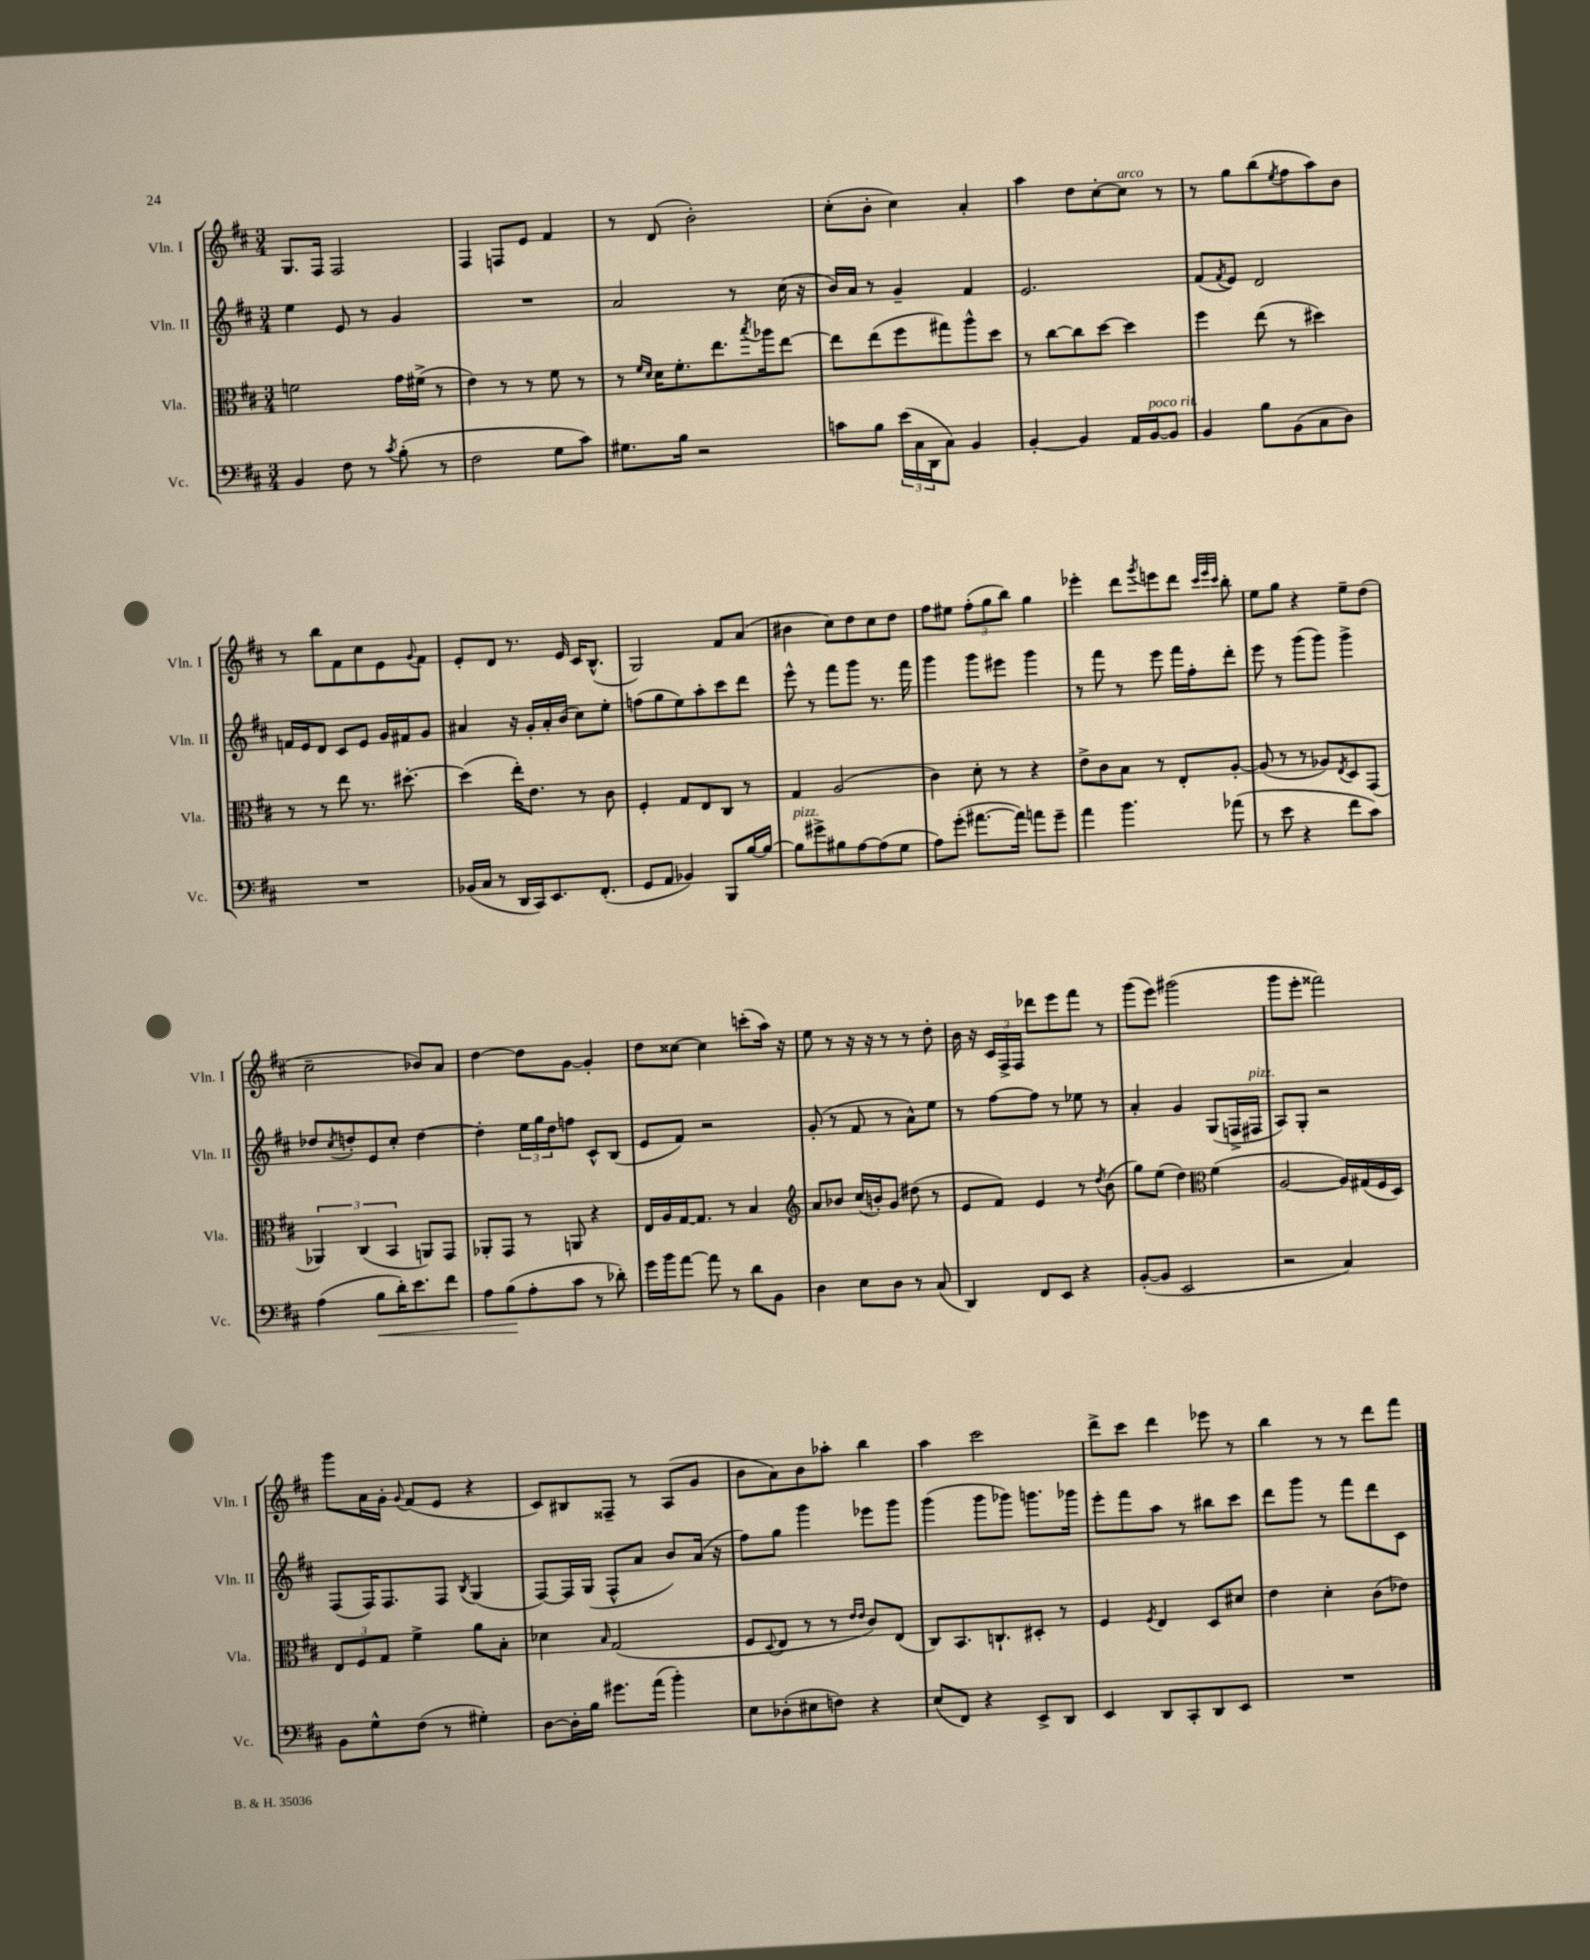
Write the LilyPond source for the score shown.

<<
\new StaffGroup <<
\new Staff = "s0" \with { instrumentName = "Vln. I" shortInstrumentName = "Vln. I" } {
    \clef treble \key d \major \numericTimeSignature \time 3/4
    g8. fis16 fis2 |
    fis4 f8 e'8 fis'4 |
    r8 d'8( b'2-.) |
    cis''8-.( b'8-. cis''4) a'4-. |
    a''4 d''8 cis''8~-. cis''8^\markup { \italic "arco" } r8 |
    r8 g''8 b''8( \acciaccatura { e''8 } fis''8 a''8) b'8 |
    r8 b''8 fis'8 cis''8 e'8 \appoggiatura { g'8 } fis'8 |
    e'8-. d'8 r8. e'16 cis'16 b8.-^( |
    g2) fis'8 a'8( |
    bis'4 cis''8) d''8 cis''8 d''8 |
    fis''8 eis''8 \tuplet 3/2 { fis''8-.( g''8 b''8) } g''4 |
    ees'''4-. d'''8 \acciaccatura { g'''8 } e'''8 d'''8 \grace { cis'''32 e'''32 cis'''32 } b''8-. |
    e''8 g''8 r4 e''8-- d''8( |
    cis''2-- bes'8) a'8 |
    d''4~ d''8 g'8~ g'4-. |
    d''8 cisis''8~ cisis''4 c'''8-.( a''16) r16 |
    e''8 r8 r16 r16 r8 r8 d''8-. |
    b'16 r16 \tuplet 3/2 { cis'16 fis16-> fis16 } des'''8 e'''8 fis'''8 r8 |
    g'''8( e'''8) gis'''2( |
    g'''8 e'''8-. fisis'''2) |
    g'''8 a'16 g'16-. \appoggiatura { g'8 } fis'8( e'8 r4 |
    cis'8) bis8 fisis8-- r8 a8( g'8 |
    b'8 a'8) b'8 aes''8-. b''4 |
    a''4 cis'''2 |
    d'''8-> cis'''8 d'''4 ees'''8 r8 |
    b''4 r8 r8 d'''8 fis'''8 \bar "|." |
}
\new Staff = "s1" \with { instrumentName = "Vln. II" shortInstrumentName = "Vln. II" } {
    \clef treble \key d \major \numericTimeSignature \time 3/4
    e''4 e'8 r8 g'4 |
    R2. |
    a'2 r8 cis''16( r16 |
    b'16) a'16 r8 g'4-- fis'4 |
    e'2. |
    fis'8( \acciaccatura { fis'8 } e'8) d'2 |
    f'16 e'16 d'8 cis'8 e'8 g'16 fis'16 g'8 |
    ais'4 r16 g'16-. ais'16-. b'16( cis''8) e''8-. |
    f''8( g''8 e''8) a''8-. cis'''8 d'''8 |
    e'''8-^ r8 fis'''8 g'''8 r8. fis'''16 |
    g'''4 g'''8 eis'''8 g'''4 |
    r8 fis'''8 r8 e'''8 fis'''16 fis''16-. d'''8-. |
    e'''8 r8 g'''8( g'''8) g'''4-> |
    des''8 \acciaccatura { cis''8 } d''8-. e'8 cis''8-. d''4~ |
    d''4-. \tuplet 3/2 { e''16 g''16 d''16 } f''8 cis'8-^ b8( |
    e'8 fis'8) r2 |
    g'8-.( r8 fis'8 r8 a'8-^) e''8 |
    r8 fis''8~ fis''8 r8 ees''8 r8 |
    a'4-. g'4 g8( f16-> fis16^\markup { \italic "pizz." } |
    a8) g8-. r2 |
    fis8( fis16) fis8. fis8 \acciaccatura { b8 } g4( |
    fis8~) fis16 g16( fis8-^ a'8 b'8) a'16( r16 |
    fis''8) g''8 g'''4 ees'''8 g'''8 |
    g'''4( g'''8 ges'''8) g'''8. ges'''16 |
    e'''8-. fis'''8 a''8 r8 bis''8 cis'''8 |
    d'''8 g'''8 r8 fis'''8 d'''8 cis'8 \bar "|." |
}
\new Staff = "s2" \with { instrumentName = "Vla." shortInstrumentName = "Vla." } {
    \clef alto \key d \major \numericTimeSignature \time 3/4
    f'2 g'16 fis'16->( r8 |
    e'4) r8 r8 fis'8 r8 |
    r8 \grace { fis'16 d'16 } d'16 fis'8.-. e''8. \acciaccatura { b''8 } aes''16 e''8~ |
    e''8 e''8( fis''8 gis''8) a''8-^ d''8 |
    r8 cis''8~ cis''8 d''8~ d''4 |
    fis''4 e''8( r8 dis''4) |
    r8 r8 e''8 r8. dis''8.~-. |
    dis''4( e''16-.) e'8. r8 cis'8 |
    fis4-. g8 e8 cis8 r8 |
    g4 a2( |
    cis'4) d'8-. r8 r4 |
    e'8-> cis'8 b8 r8 e8-. a8~-. |
    a8( r8 r8 aes8) \acciaccatura { e8 } d8 g,8( |
    \tuplet 3/2 { aes,4) cis4( b,4 } a,8) g,8 |
    aes,8-. g,8 r8 a,8 r4 |
    e16 a16 g16~ g8. r8 b4 |
    \clef treble a'8 bes'8 cis''16( b'16-.) g'8 dis''8( r8 |
    e'8 fis'8) e'4 r8 \acciaccatura { d''8 } b'8( |
    g''8) e''8( d''4) \clef alto fis'4( |
    a2~ a16) gis16( fis16 d16) |
    \tuplet 3/2 { e8 fis8 g8 } fis'4-> a'8 b8-. |
    des'4 \grace { b16 } g2( |
    fis8 \appoggiatura { d8 } e8 r8 r8 \grace { e'16 e'16 } cis'8) e8( |
    cis8) b,8. c8.-! dis8-. r8 |
    fis4 \acciaccatura { fis8 } e4 d8 dis'8 |
    e'4 d'4-. cis'8( ees'8) \bar "|." |
}
\new Staff = "s3" \with { instrumentName = "Vc." shortInstrumentName = "Vc." } {
    \clef bass \key d \major \numericTimeSignature \time 3/4
    b,4 fis8 r8 \acciaccatura { cis'8 } b8-.( r8 |
    fis2 g8 cis'8) |
    gis8. b16 r2 |
    c'8 b8 \tuplet 3/2 { e'16( cis16 d,16 } cis8) b,4 |
    b,4~-. b,4 a,16 b,16~^\markup { \italic "poco rit." } b,8 |
    b,4 b8 b,8( cis8 d8) |
    R2. |
    bes,16( cis16 r8 d,16 cis,16) e,8. fis,8.-.( |
    g,8 a,8 bes,4) b,,8 b16~ b16~ |
    b8^\markup { \italic "pizz." } gis'8-> bis8 a8~ a8( g8 |
    a8) g'8-.( ais'8.~ ais'16) a'8 g'8-- |
    a'4 b'4. aes'8( |
    r8 e'8 r4 fis'8 cis'8) |
    a4( b8\< d'16-.) e'8. fis'8 |
    a8 b8\!( a8-. cis'8 r8 des'8-.) |
    g'16 b'16 a'8~ a'8 r8 d'8 b,8 |
    d4 e8 d8 r8 cis8( |
    d,4) fis,8 e,8 r4 |
    b,8~-.( b,8 e,2 |
    r2 cis4) |
    b,8 g8-^ fis8( r8 gis4-.) |
    d8~ d16-. b16 gis'8. a'16( b'4-.) |
    e8 des8-.( eis8 f8) r4 |
    e8( fis,8) r4 e,8-> d,8 |
    e,4 d,8 cis,8-. d,8 e,8 |
    R2. \bar "|." |
}
>>
>>
\layout { \context { \Score \remove "Bar_number_engraver" } }
